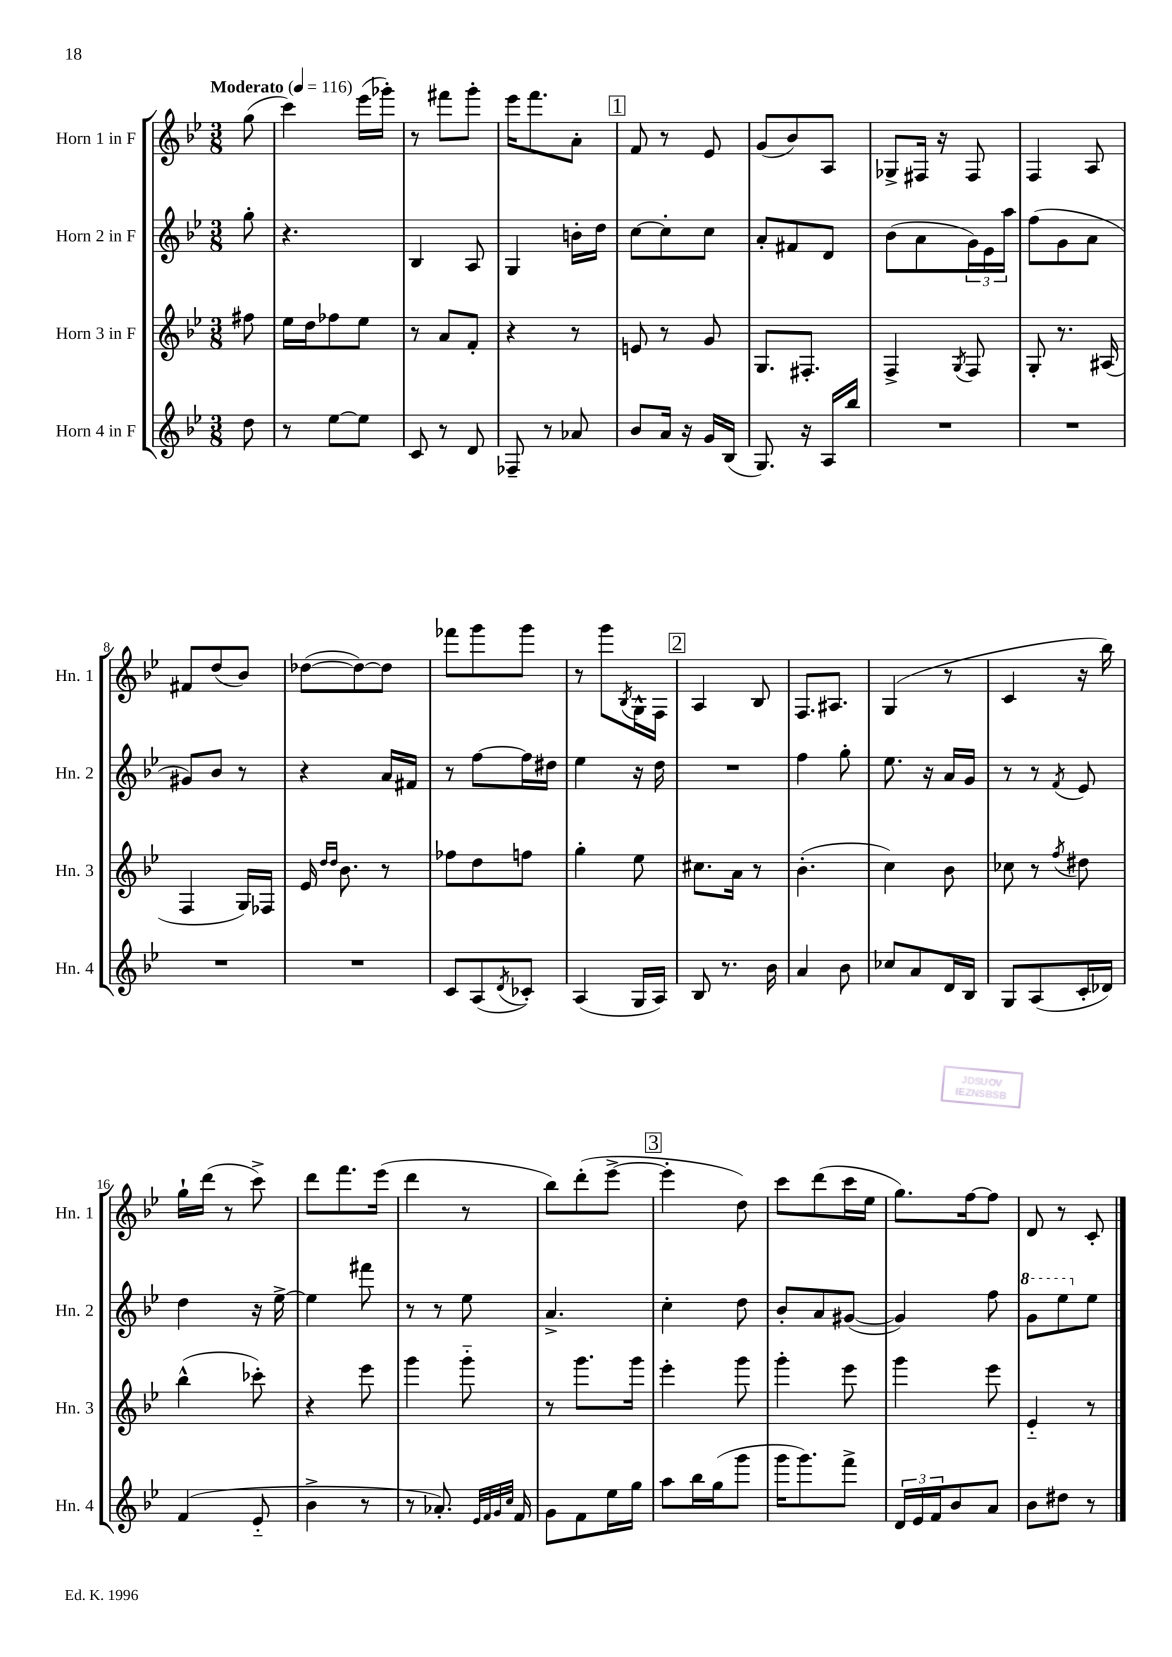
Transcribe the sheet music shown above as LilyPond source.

<<
\new StaffGroup <<
\new Staff = "s0" \with { instrumentName = "Horn 1 in F" shortInstrumentName = "Hn. 1" } {
    \clef treble \key bes \major \numericTimeSignature \time 3/8 \partial 8 \tempo "Moderato" 4 = 116
    g''8( |
    c'''4) ees'''16( ges'''16-.) |
    r8 fis'''8 g'''8-. |
    ees'''16 f'''8. a'8-. |
    \mark \markup { \box "1" } f'8 r8 ees'8 |
    g'8( bes'8) a8 |
    ges8-> fis16 r16 fis8 |
    f4 a8 |
    fis'8 d''8( bes'8) |
    des''8~( des''8~) des''8 |
    fes'''8 g'''8 g'''8 |
    r8 g'''8 \acciaccatura { bes8 } g16-^ f16 |
    \mark \markup { \box "2" } a4 bes8 |
    f8. ais8. |
    g4( r8 |
    c'4 r16 bes''16) |
    g''16-! d'''16( r8 c'''8->) |
    d'''8 f'''8. ees'''16( |
    d'''4 r8 |
    bes''8) d'''8-.( ees'''8~-> |
    \mark \markup { \box "3" } ees'''4-. d''8) |
    c'''8 d'''8( c'''16 ees''16 |
    g''8.) f''16~ f''8 |
    d'8 r8 c'8-. \bar "|." |
}
\new Staff = "s1" \with { instrumentName = "Horn 2 in F" shortInstrumentName = "Hn. 2" } {
    \clef treble \key bes \major \numericTimeSignature \time 3/8 \partial 8
    g''8-. |
    r4. |
    bes4 a8 |
    g4 b'16-. d''16 |
    \mark \markup { \box "1" } c''8~ c''8-. c''8 |
    a'8-. fis'8 d'8 |
    bes'8( a'8 \tuplet 3/2 { g'16) ees'16 a''16 } |
    f''8( g'8 a'8 |
    gis'8) bes'8 r8 |
    r4 a'16 fis'16 |
    r8 f''8~ f''16 dis''16 |
    ees''4 r16 d''16 |
    \mark \markup { \box "2" } R4. |
    f''4 g''8-. |
    ees''8. r16 a'16 g'16 |
    r8 r8 \acciaccatura { f'8 } ees'8 |
    d''4 r16 ees''16~-> |
    ees''4 fis'''8 |
    r8 r8 ees''8 |
    a'4.-> |
    \mark \markup { \box "3" } c''4-. d''8 |
    bes'8-. a'8 gis'8~( |
    gis'4) f''8 |
    \ottava #1 g''8 ees'''8 \ottava #0 ees''8 \bar "|." |
}
\new Staff = "s2" \with { instrumentName = "Horn 3 in F" shortInstrumentName = "Hn. 3" } {
    \clef treble \key bes \major \numericTimeSignature \time 3/8 \partial 8
    fis''8 |
    ees''16 d''16 fes''8 ees''8 |
    r8 a'8 f'8-. |
    r4 r8 |
    \mark \markup { \box "1" } e'8 r8 g'8 |
    g8. fis8.-. |
    f4-> \acciaccatura { g8 } f8 |
    g8-. r8. ais16( |
    f4 g16) fes16 |
    ees'16 \grace { d''16 d''16 } bes'8. r8 |
    fes''8 d''8 f''8 |
    g''4-. ees''8 |
    \mark \markup { \box "2" } cis''8. a'16 r8 |
    bes'4.-.( |
    c''4) bes'8 |
    ces''8 r8 \acciaccatura { f''8 } dis''8 |
    bes''4-^( ces'''8-.) |
    r4 ees'''8 |
    g'''4 g'''8-_ |
    r8 g'''8. g'''16 |
    \mark \markup { \box "3" } ees'''4-. g'''8 |
    g'''4-. ees'''8 |
    g'''4 ees'''8 |
    ees'4-_ r8 \bar "|." |
}
\new Staff = "s3" \with { instrumentName = "Horn 4 in F" shortInstrumentName = "Hn. 4" } {
    \clef treble \key bes \major \numericTimeSignature \time 3/8 \partial 8
    d''8 |
    r8 ees''8~ ees''8 |
    c'8 r8 d'8 |
    fes8-- r8 aes'8 |
    \mark \markup { \box "1" } bes'8 a'16 r16 g'16 bes16( |
    g8.) r16 a16 bes''16 |
    R4. |
    R4. |
    R4. |
    R4. |
    c'8 a8( \acciaccatura { d'8 } ces'8-.) |
    a4( g16 a16) |
    \mark \markup { \box "2" } bes8 r8. bes'16 |
    a'4 bes'8 |
    ces''8 a'8 d'16 bes16 |
    g8 a8( c'16-. des'16) |
    f'4( ees'8-_ |
    bes'4-> r8 |
    r8 aes'8.-.) \grace { ees'32 f'32 g'32 c''32 } f'16 |
    g'8 f'8 ees''16 g''16 |
    \mark \markup { \box "3" } a''8 bes''16 g''16( g'''8 |
    g'''16 g'''8.) f'''8-> |
    \tuplet 3/2 { d'16 ees'16 f'16 } bes'8 a'8 |
    bes'8 dis''8 r8 \bar "|." |
}
>>
>>
